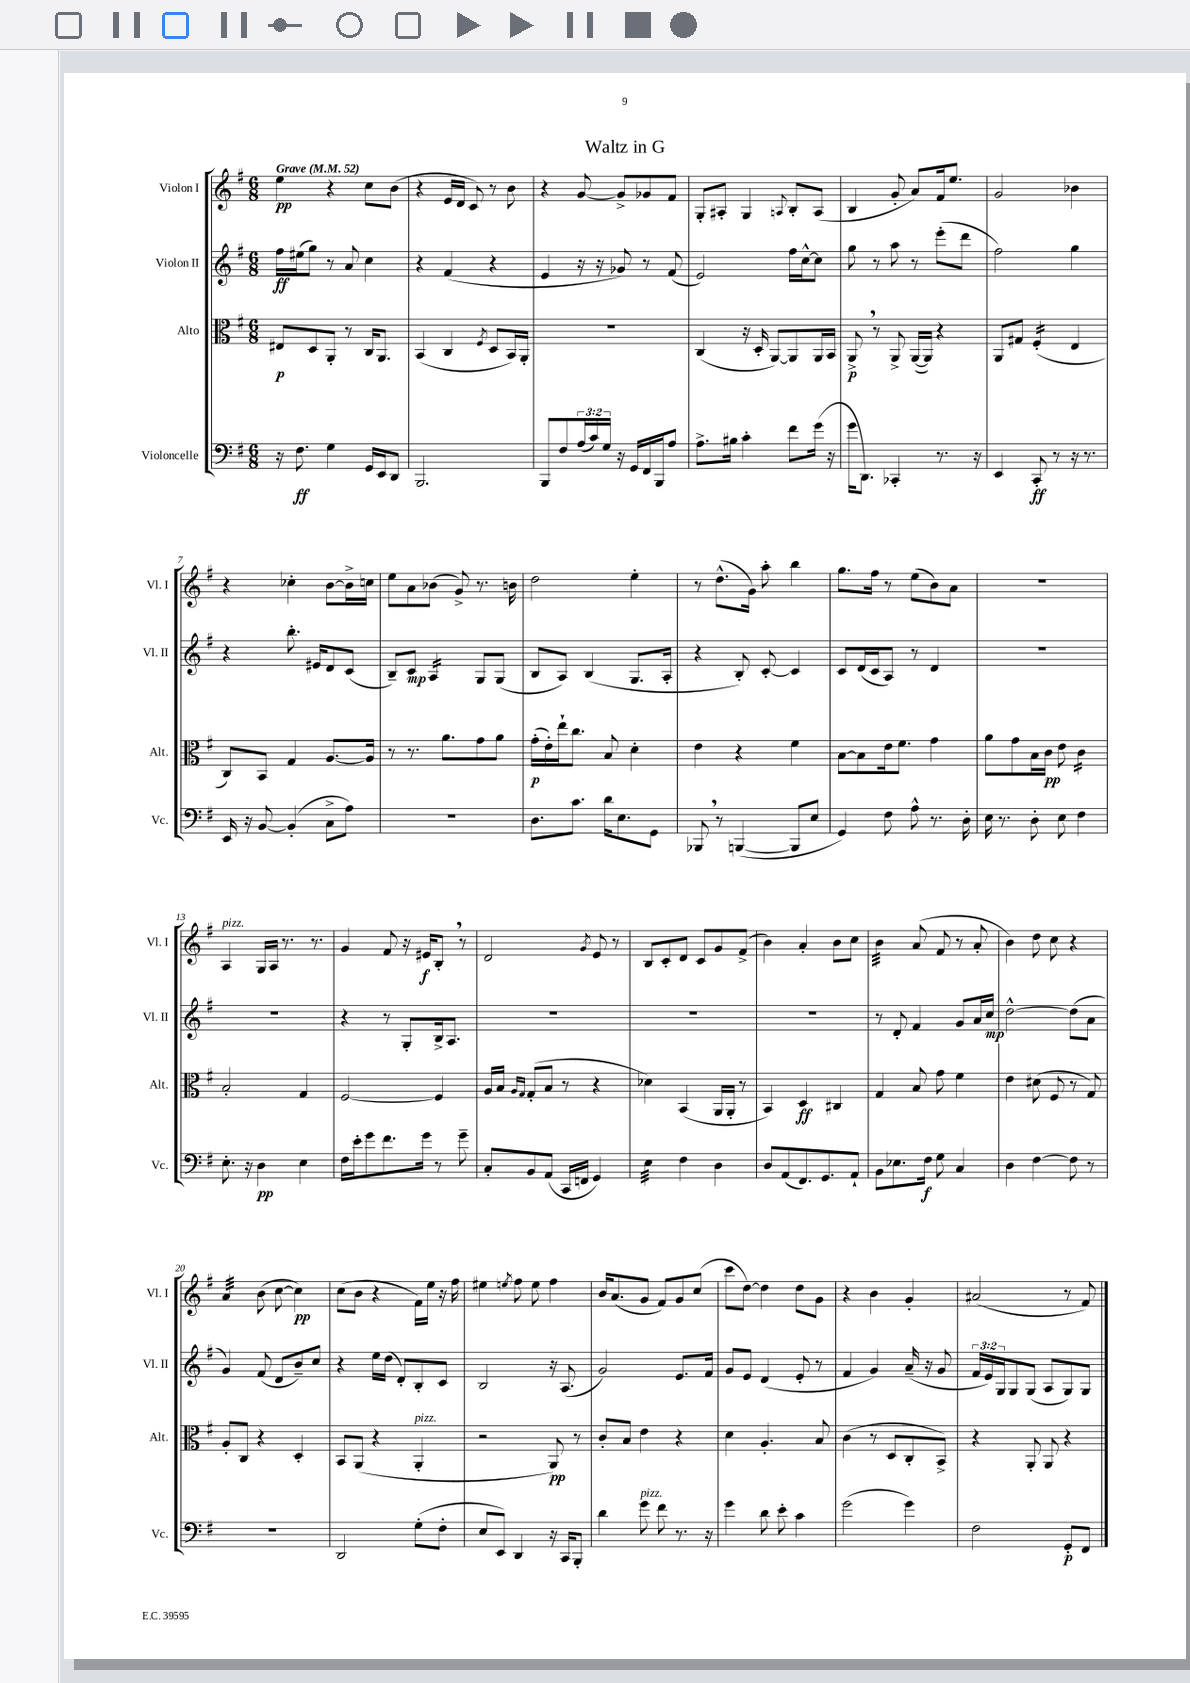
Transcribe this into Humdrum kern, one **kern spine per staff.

**kern	**kern	**kern	**kern
*staff4	*staff3	*staff2	*staff1
*clefF4	*clefC3	*clefG2	*clefG2
*k[f#]	*k[f#]	*k[f#]	*k[f#]
*M6/8	*M6/8	*M6/8	*M6/8
*MM52	*MM52	*MM52	*MM52
16r	8E#	16ff#	4ee
8.F#	.	(16ee#	.
.	8D	8gg)	.
4G	8AA'	8r	4r
.	8r	8a	.
16GG	16C	4cc	8cc
16EE	8.AA	.	.
8DD	.	.	(8b
=	=	=	=
2.BBB	(4BB	4r	4r
.	4C	(4f#	16e
.	.	.	16d
.	.	.	8c)
.	8qF#	.	.
.	8D	4r	8r
.	16BB)	.	8b
.	16AA'	.	.
=	=	=	=
8BBB	2.r	4e	4r
8F#	.	.	.
(24A	.	16r	[8g
24c)	.	.	.
.	.	16r	.
24G	.	.	.
16r	.	8g-)	8g^]
16GG	.	.	.
16FF#	.	8r	8g-
16BBB	.	.	.
8A	.	(8f#	8f#
=	=	=	=
8.A^	(4C	2e)	8G'
.	.	.	8A#'
16B#	.	.	.
4c'	16r	.	4G
.	16D'	.	.
.	[8AA)	.	.
.	.	.	8qqA
8f#	8AA]	16ff#	8B'
.	.	[16cc^^	.
(16g	16AA	8cc]	(8A
16r	16BB	.	.
=	=	=	=
16g	8AA^	8gg	4B
8.DD)	.	.	.
.	8r	8r	.
4CC-'	8AA^	8aa	8g'
.	([16AA	8r	8a)
.	16AA])	.	.
8.r	4r	(8eee'	16f#
.	.	.	8.ee
.	.	8ddd	.
16r	.	.	.
=	=	=	=
4EE	8AA	2ff#)	2g
.	8G#	.	.
8CC'	(4F#'	.	.
8r	.	.	.
16r	4E	4gg	4b-
8.r	.	.	.
=	=	=	=
16EE	8C)	4r	4r
16r	.	.	.
[8BB	8BB	.	.
(4BB']	4G	8.bb'	4cc-'
.	.	16e#	.
8C^	[8.A	8d	[8b
8A)	.	(8c	16b^]
.	16A]	.	16cc
=	=	=	=
2.r	8r	8B~)	8ee
.	8.r	8c	8a
.	.	4A	(8b-
.	8.a	.	.
.	.	.	8g^)
.	8g	8G	8.r
.	8a	(8G	.
.	.	.	16b
=	=	=	=
8.D	(16g'	8B	2dd
.	16e')	.	.
.	16ee`	8A)	.
8.c	8.cc	.	.
.	.	(4B	.
16d	8B	.	.
8.E	.	.	.
.	4d'	8.G	4ee'
8GG	.	.	.
.	.	16A'	.
=	=	=	=
8BBB-	4e	4r	8r
8r	.	.	(8.dd^^
([4BBB	4r	8B')	.
.	.	.	16g)
.	.	[8c'	8aa'
8BBB]	4f#	4c]	4bb
8E	.	.	.
=	=	=	=
4GG)	[8B	8c	8.gg
.	8B]	(16d	.
.	.	16c	16ff#
8F#	16e	8A)	8r
.	8.f#	.	.
8A^^	.	8r	(8ee
8.r	4g	4d	8b)
.	.	.	8a
16D'	.	.	.
=	=	=	=
16E	8a	2.r	2.r
8.r	.	.	.
.	8g	.	.
8D'	16B	.	.
.	16c	.	.
8E	8e	.	.
4F#	4c	.	.
=	=	=	=
8.E'	2B'	2.r	4A
16r	.	.	.
4D	.	.	16G
.	.	.	16A
.	.	.	8.r
4E	4G	.	.
.	.	.	8.r
=	=	=	=
16F#	[2F#	4r	4g
16e'	.	.	.
8g	.	.	.
8.f#	.	8r	8f#
.	.	8G'	16r
16g	.	.	16e#
8r	4F#]	16B^	8B'
.	.	8.A	.
8g~	.	.	8r
=	=	=	=
8C'	16A	2.r	2d
.	16B	.	.
.	16qqA	.	.
.	16qqG	.	.
8BB	(8G'	.	.
(8AA	8B	.	.
16CC	8r	.	.
16FF	.	.	.
.	.	.	8qg
4GG)	4r	.	8e
.	.	.	8r
=	=	=	=
4E	4d-)	2.r	8B
.	.	.	8c'
4F#	(4BB	.	8d
.	.	.	8c
4D	16AA	.	8g
.	16AA'	.	.
.	8r	.	(8f#^
=	=	=	=
8D	4BB)	2.r	4b)
(8AA	.	.	.
8.FF#)	4D	.	4a'
8.GG	.	.	.
.	4C#	.	8b
8AA`	.	.	8cc
=	=	=	=
8BB	4G	8r	4b
8.E-	.	8d'	.
.	8B	4f#	(8a
16F#	.	.	.
8G	8g	.	8f#
4C	4f#	8g	8r
.	.	16a	8a'
.	.	16cc	.
=	=	=	=
4D	4e	[2dd^^	4b)
[4F#	(8d#	.	8dd
.	8F#	.	8cc
8F#]	8r	(8dd]	4r
8r	8G)	8a	.
=	=	=	=
2.r	8A'	4g)	4a
.	8C	.	.
.	4r	(8f#	(8b
.	.	8d	[8cc
.	4D'	8b~)	4cc])
.	.	8cc	.
=	=	=	=
2DD	8BB	4r	(8cc
.	(8AA	.	8b
.	4r	16ee	4r
.	.	(16dd	.
.	.	8d')	.
(8G'	4AA'	8B'	16f#)
.	.	.	16ee
8F#'	.	8c	16r
.	.	.	16ff#
=	=	=	=
8E	2r	2B	4ee#
8EE)	.	.	.
.	.	.	8qee
4DD	.	.	8ff#
.	.	.	8ee
16r	8AA)	16r	4ff#
16CC	.	(8.A	.
8BBB'	8r	.	.
=	=	=	=
4d	8c'	2g)	16b
.	.	.	(8.a
.	8B	.	.
8g	4e	.	8g
8f#	.	.	8f#)
8.r	4r	8.e	8g
.	.	.	(8cc
16r	.	16f#	.
=	=	=	=
4g	4d	8g	8ccc
.	.	8e	[8dd)
8d	4.A'	(4d	4dd]
8e'	.	.	.
4c	.	8e'	8dd
.	8B	8r	8g
=	=	=	=
(2g	(4c	4f#	4r
.	8r	4g)	4b
.	8D	.	.
4g)	8C'	(16a~	4g'
.	.	16r	.
.	8BB^)	8g	.
=	=	=	=
2F#	4r	24f#	(2a#
.	.	24e)	.
.	.	24G	.
.	.	8G	.
.	8AA'	(8G	.
.	8AA	8A	.
8GG'	4r	8G)	8r
8FF#	.	8G	8f#)
==	==	==	==
*-	*-	*-	*-
